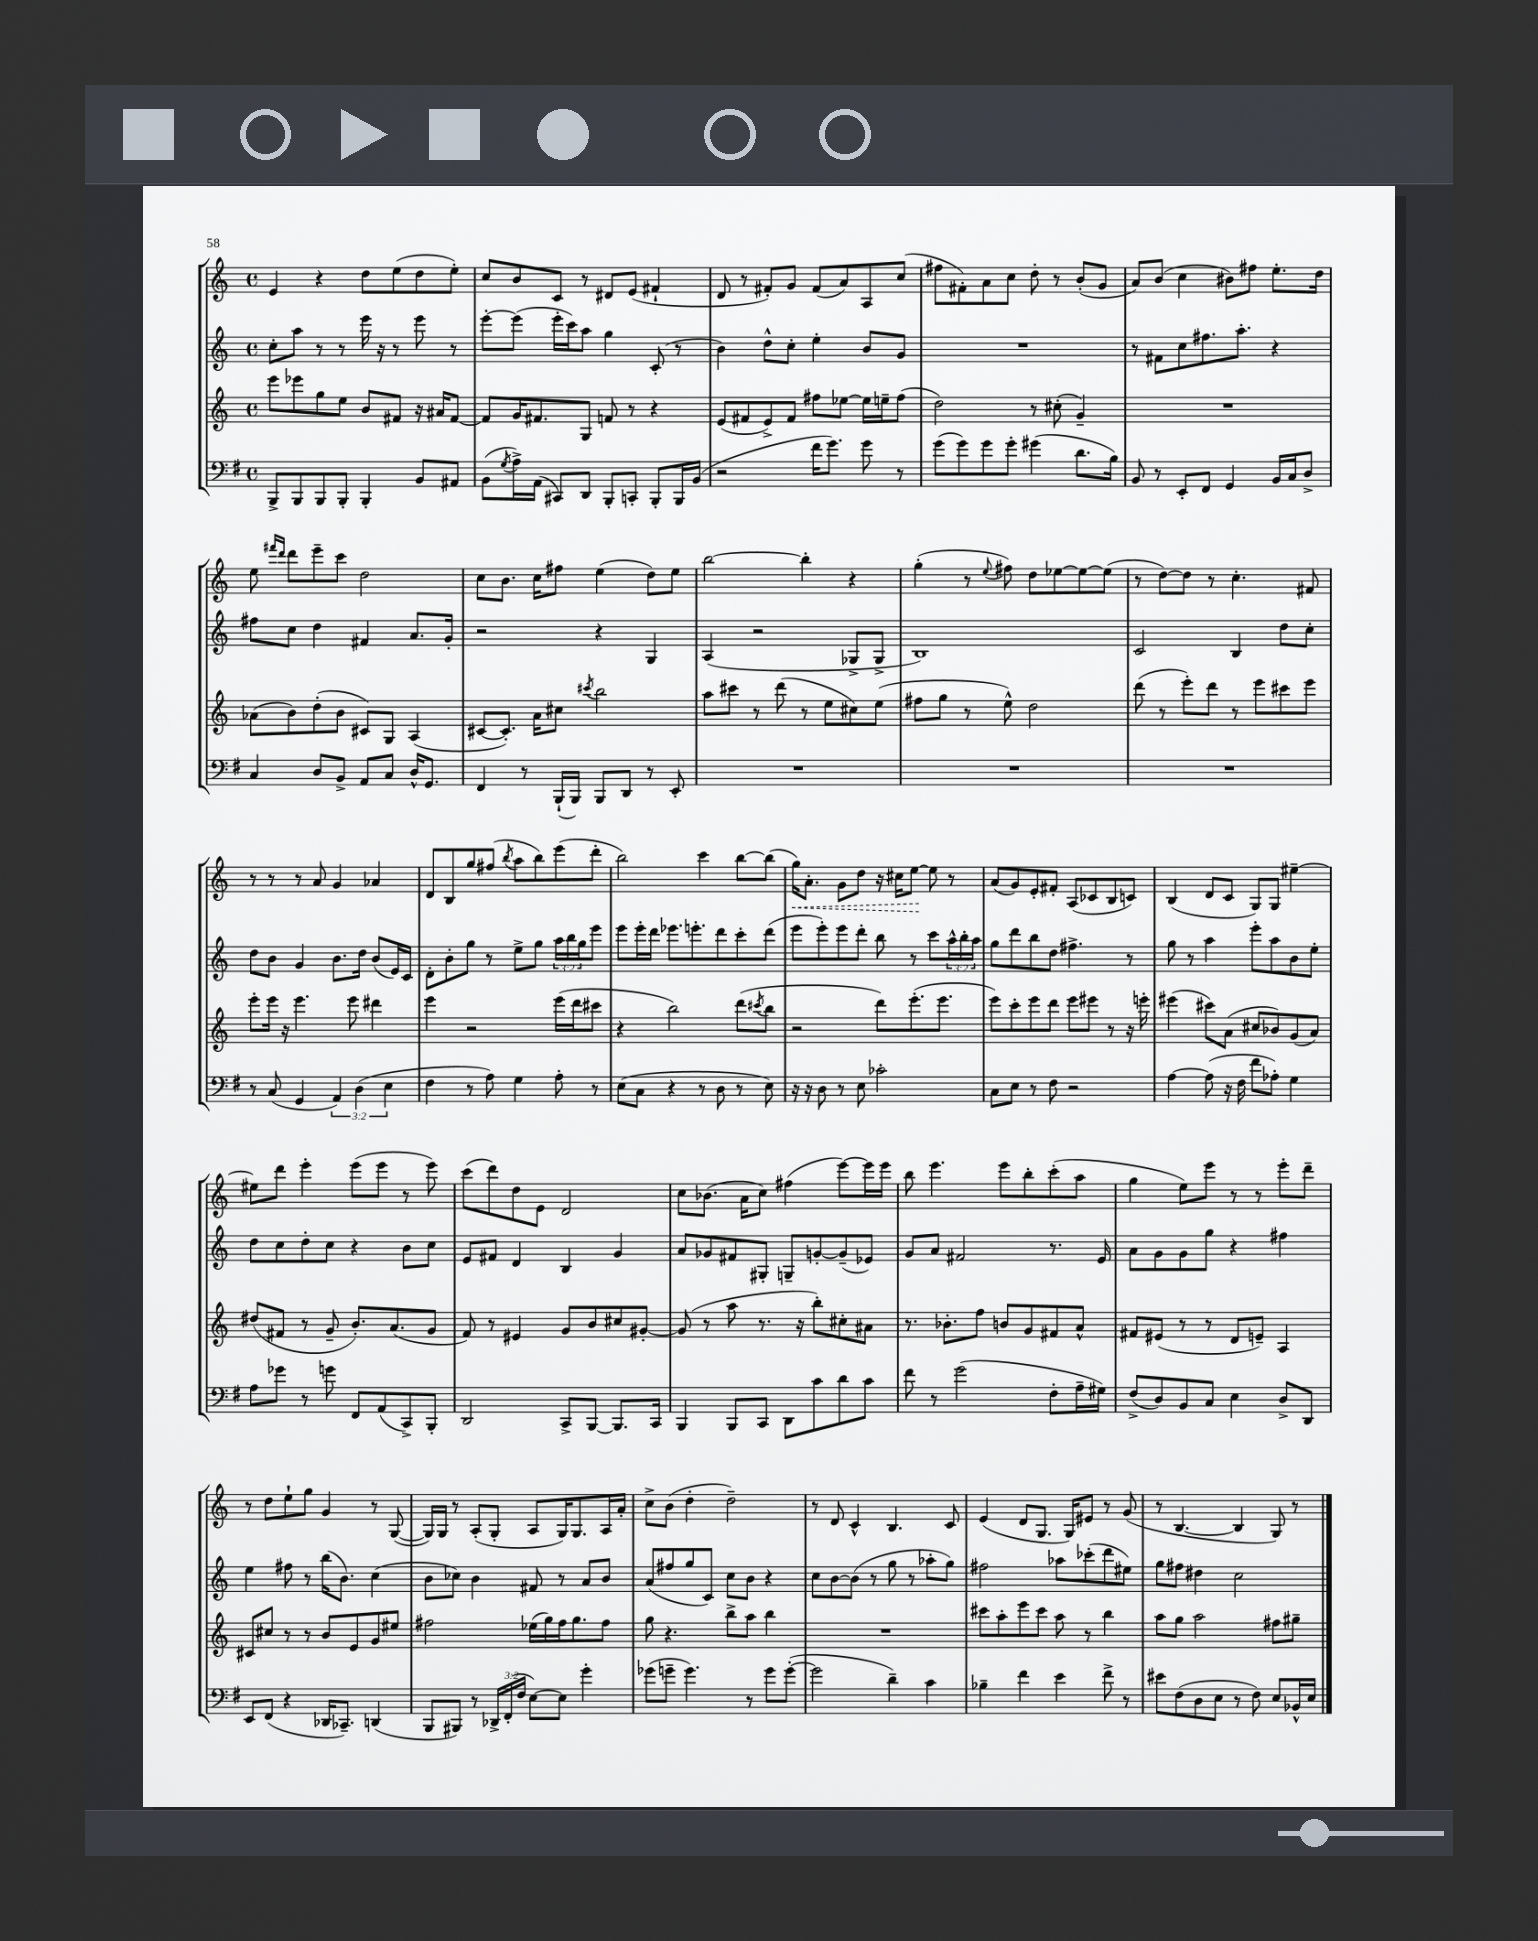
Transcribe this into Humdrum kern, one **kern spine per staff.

**kern	**kern	**kern	**kern
*staff4	*staff3	*staff2	*staff1
*clefF4	*clefG2	*clefG2	*clefG2
*k[f#]	*k[]	*k[]	*k[]
*M4/4	*M4/4	*M4/4	*M4/4
*met(c)	*met(c)	*met(c)	*met(c)
8BBB^	8eee	8cc'	4e
8BBB	8eee-	8aa	.
8BBB	8gg	8r	4r
8BBB'	8ee	8r	.
4BBB'	8b	16eee	8dd
.	.	16r	.
.	8f#	8r	(8ee
8BB	16r	8eee	8dd
.	16a#	.	.
8AA#	[8f#	8r	8ee')
=	=	=	=
(8BB	8f#]	[8eee'	8cc
8qG	.	.	.
16A^)	16g	(8eee]	8b
(16AA	8.f#	.	.
8CC#)	.	16eee'	8c
.	.	16ccc)	.
8DD	8G	8aa	8r
8BBB'	8f	4gg	8d#
8CC'	8r	.	(8e
8BBB'	4r	(8c'	4f#`
16BBB	.	8r	.
(16BB	.	.	.
=	=	=	=
2r	(8e	4b)	8d
.	8f#	.	8r
.	8e^)	8dd^^	8f#')
.	8f#	8cc'	8g
16f#	8ff#	4ee'	(8f#
8.g)	.	.	.
.	[8ee-	.	8a)
8g	16ee-]	8b	8A
.	16ee~	.	.
8r	(8ff#	8g	(8cc
=	=	=	=
(8g	2dd)	1r	8ff#
8g)	.	.	8f#')
8g	.	.	8a
8g'	.	.	8cc
(4g#	8r	.	8dd'
.	(8cc#'	.	8r
8.d	4g~)	.	(8b'
.	.	.	8g
16B)	.	.	.
=	=	=	=
8BB	1r	8r	8a)
8r	.	8f#	(8b
8EE'	.	8cc	4cc
8FF#	.	8.ff#	.
4GG	.	.	8b#)
.	.	8.aa'	.
.	.	.	8ff#
16BB	.	4r	8.ee'
16C	.	.	.
8D^	.	.	.
.	.	.	16dd
=	=	=	=
4C	(8a-	8ff#	8ee
.	.	.	16qqfff#
.	.	.	16qqddd
.	8b)	8cc	8ddd
8D	(8dd'	4dd	8eee~
8BB^	8b	.	8ccc
8AA	8c#)	4f#	2dd
8C	8G	.	.
16D^^	(4A	8.a	.
8.GG	.	.	.
.	.	16g'	.
=	=	=	=
4FF#	[8c#	2r	8cc
.	8.c#'])	.	8.b
8r	.	.	.
.	16a	.	16cc
(16BBB`	8cc#	.	8ff#
16BBB)	.	.	.
.	8qccc#	.	.
8BBB	2bb	4r	(4ee
8DD	.	.	.
8r	.	4G	8dd)
8EE'	.	.	8ee
=	=	=	=
1r	8aa	(4A	[2bb
.	8ccc#	.	.
.	8r	2r	.
.	(8ddd	.	.
.	8r	.	4bb']
.	8ee	.	.
.	8cc#)	8G-^	4r
.	(8ee	8G-^	.
=	=	=	=
1r	8ff#	1B)	(4gg'
.	8gg	.	.
.	8r	.	8r
.	.	.	8qqee
.	8ee^^)	.	8ff#)
.	2dd	.	8dd
.	.	.	[8ee-
.	.	.	8ee-_
.	.	.	(8ee-]
=	=	=	=
1r	(8ddd	2c	8r
.	8r	.	[8dd)
.	8eee')	.	8dd]
.	8ddd	.	8r
.	8r	4B	4.cc'
.	8eee	.	.
.	8ccc#	8dd	.
.	8eee	8cc'	8f#
=	=	=	=
8r	8eee'	8dd	8r
(8C	16eee	8b	8r
.	16r	.	.
4GG	4.eee	4g	8r
.	.	.	8a
6AA)	.	8.b	4g
.	8eee	.	.
(6D	.	.	.
.	.	16dd	.
.	4ddd#	(8b	4a-
6E	.	.	.
.	.	16e)	.
.	.	16c	.
=	=	=	=
4F#	4eee	8d'	8d
.	.	8b'	8B
8r	2r	8gg	8gg
8A)	.	8r	(8ff#
.	.	.	8qbb
4G	.	8ee^	8aa
.	.	8gg	8bb)
8A'	(16eee	24aa	(8eee
.	.	24bb	.
.	16ddd	.	.
.	.	24gg	.
8r	8ccc#	8eee	8ddd'
=	=	=	=
(8E	4r	8eee	2bb)
8C	.	16eee'	.
.	.	16ddd	.
4r	2bb)	8.eee-	.
.	.	8.eee'	.
8r	.	.	4ccc
8D	.	8ddd	.
8r	(8ddd	8ccc'	[8bb
.	8qccc#	.	.
8E)	8bb	(8ddd	(8bb]
=	=	=	=
16r	2r	8eee	16gg)
16r	.	.	8.a'
8D	.	8eee')	.
8r	.	8eee	8g
8E	.	8ddd'	8dd
2c-'	8ddd)	8bb	16r
.	.	.	16cc#
.	(8.eee'	8r	[8ee
.	.	8ccc	8ee]
.	8.eee	.	.
.	.	24aa^^	8r
.	.	24bb'	.
.	.	24aa	.
=	=	=	=
8C	8eee)	8gg	(8a
8E	8ccc'	8ddd	8g)
8r	8eee	8bb	8e'
8F#	8ddd	8dd	8f#'
2r	8eee	4.ff#^	(8A
.	8eee#	.	8c-
.	8r	.	8B
.	16r	8r	8c)
.	16eee'	.	.
=	=	=	=
[4A	(4eee#	8gg	(4B
.	.	8r	.
(8A]	8ccc#)	4aa	8d
16r	(8a	.	8c
16F#	.	.	.
8f#	8cc#	8eee'	8G)
8A-')	8b-)	8aa	8G
4G	(8g	8b	[4ee#~
.	8a)	8ee'	.
=	=	=	=
8A	(8dd#	8dd	8ee#]
8g-	8f#	8cc	8ddd
8r	8r	8dd'	4eee'
8g	8g~	8cc	.
8FF#	8.b')	4r	(8eee
(8AA	.	.	8eee
.	(8.a	.	.
8CC^)	.	8b	8r
8BBB'	8g	8cc	8eee)
=	=	=	=
2DD	8f)	8e	(8ccc
.	8r	8f#	8ddd)
.	4e#	4d	8dd
.	.	.	8e
8CC^	8g	4B	2d
[8BBB	8b	.	.
8.BBB]	8cc#	4g	.
.	[8g#'	.	.
16CC	.	.	.
=	=	=	=
4BBB	(8g#]	8a	8cc
.	8r	8g-	(8.b-
8BBB	8aa	8f#	.
.	.	.	16a
8CC	8.r	8G#'	8cc)
8DD	.	8G~	(4ff#
.	16r	.	.
8c	8bb')	[8g'	.
8d	8cc#'	(8g~]	[8eee)
8c	8a#	8e-)	16eee]
.	.	.	16eee
=	=	=	=
8f#	8.r	8g	8bb
8r	.	8a	4.eee
.	8.b-'	.	.
(2g	.	2f#	.
.	8ff	.	.
.	8b	.	8eee
.	8g	.	8bb'
8F#'	8f#	8.r	(8ccc'
16A~	8a^^	.	8aa
16G#)	.	16e	.
=	=	=	=
(8F#^	8f#	8a	4gg
8D)	(8e#	8g	.
8BB	8r	8g	8ee)
8C	8r	8gg	8eee
4E	8d	4r	8r
.	8e~)	.	8r
8D^	4A	4ff#	8eee'
8DD	.	.	8ddd~
=	=	=	=
8EE	8c#	4ee	8r
(8FF#	8cc#	.	8dd
4r	8r	8ff#	8ee`
.	8r	8r	8gg
16DD-	8b	(16bb	4g
8.CC-~)	.	8.b)	.
.	8e	.	.
(4DD	8g	(4cc	8r
.	8ee#	.	([8G
=	=	=	=
8BBB	2ff#	8b	16G])
.	.	.	16G
8BBB#)	.	8cc-)	8r
8r	.	4b	(8A'
24DD-^	.	.	8G'
(24FF#'	.	.	.
24F#	.	.	.
[8E)	(16ee-	8f#	8A
.	16gg)	.	.
8E]	16ff#	8r	16G)
.	8.gg	.	8.G
4g'	.	8a	.
.	8ff#	8b	16A
.	.	.	16a'
=	=	=	=
(8g-	8gg	(8a	8cc^
8g~	4.r	8ff#	(8b
4.g)	.	8gg	4dd'
.	.	8c)	.
.	8bb^	8cc	2dd~)
8r	8aa	8b	.
8g	4bb	4r	.
([8g'	.	.	.
=	=	=	=
2g]	1r	8cc	8r
.	.	[8b	8d
.	.	(8b]	4c^^
.	.	8r	.
4d~)	.	8gg	4.B
.	.	8r	.
4c	.	8aa-'	.
.	.	8gg)	8c
=	=	=	=
4B-~	8ccc#	2ff#	(4e
.	8aa'	.	.
4f#	8eee	.	8d
.	8ccc#	.	8.G
4e	8aa	8aa-	.
.	.	.	16G)
.	8r	(8ccc-'	8e#
8f#^	4bb	8ddd	8r
8r	.	8ee#)	(8g
=	=	=	=
8e#	8aa	8gg	8r
(8F#	8gg	8ff#	[4.B
8D	2aa	4dd#	.
8E	.	.	.
8r	.	2cc	4B]
8F#)	.	.	.
8E	8ff#	.	8G)
16BB-^^	8gg#~	.	8r
16E	.	.	.
==	==	==	==
*-	*-	*-	*-
